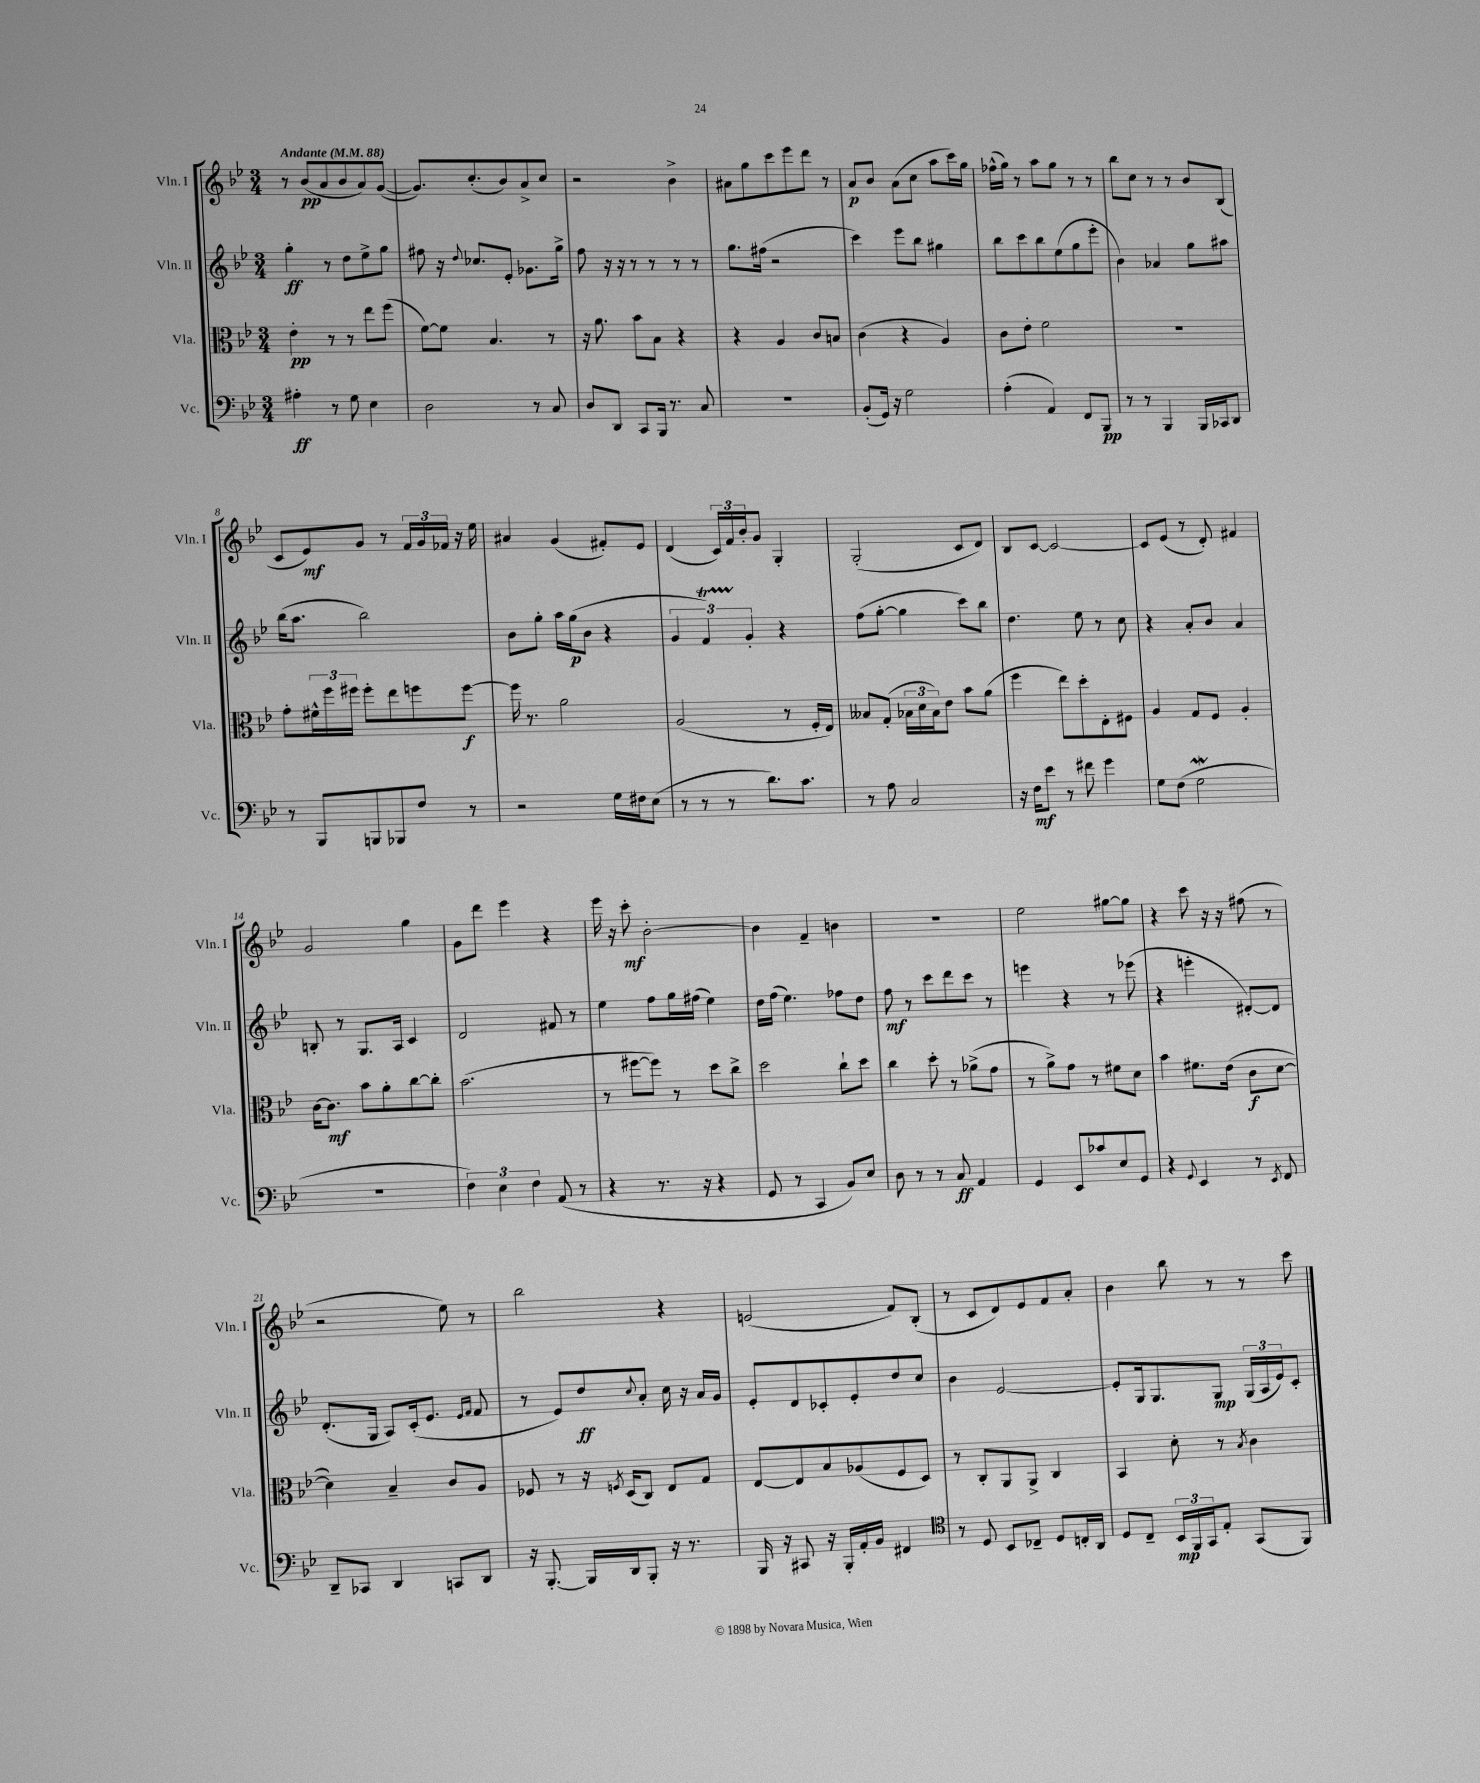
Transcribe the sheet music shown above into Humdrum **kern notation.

**kern	**kern	**kern	**kern
*staff4	*staff3	*staff2	*staff1
*clefF4	*clefC3	*clefG2	*clefG2
*k[b-e-]	*k[b-e-]	*k[b-e-]	*k[b-e-]
*M3/4	*M3/4	*M3/4	*M3/4
*MM88	*MM88	*MM88	*MM88
4A#'	4e-'	4gg'	8r
.	.	.	(8b-
8r	8r	8r	8a
8G	8r	8dd	8b-
4E-	8ee-	8ee-^	8a)
.	(8ff	8gg	([8g
=	=	=	=
2D	[8f)	8ff#	8.g])
.	8f]	16r	.
.	.	8qqdd	.
.	.	8.cc-	(8.cc'
.	4.B-	.	.
.	.	8e-'	8b-)
8r	.	8.g-	8a^
8C	8r	.	8cc
.	.	16gg^	.
=	=	=	=
8D	16r	8ff	2r
.	8.a	.	.
8DD	.	16r	.
.	.	16r	.
8CC	8b-	8r	.
16BBB-	8B-	8r	.
8.r	.	.	.
.	4r	8r	4b-^
8C	.	8r	.
=	=	=	=
2.r	4r	8.gg	8a#
.	.	.	8gg
.	.	(16ff#	.
.	4A	2r	8ccc
.	.	.	8eee-
.	8c	.	8ddd
.	8B	.	8r
=	=	=	=
(8BB-'	(4c	4ccc)	8a
16GG)	.	.	8b-
16r	.	.	.
2G	4r	8eee-	(8a
.	.	8bb-	8cc
.	4A)	4gg#	8aa
.	.	.	16ccc)
.	.	.	16gg
=	=	=	=
(4A'	8c	8bb-	(16ff-^^
.	.	.	16gg)
.	8e-'	8ccc	8r
4AA)	2f	8bb-	8aa
.	.	(8ee-	8gg
8FF	.	8gg	8r
8BBB-	.	8eee-'	8r
=	=	=	=
8r	2.r	4b-)	8bb-
8r	.	.	8cc
4BBB-	.	4a-	8r
.	.	.	8r
16BBB-	.	8gg	8b-
16CC-	.	.	.
8DD	.	8aa#	(8B-
=	=	=	=
8r	8g'	(16bb-	8c
.	.	8.aa	.
8BBB-	24f#^^	.	8e-)
.	24ff	.	.
.	24ff#	.	.
8BBB	8ff#'	2bb-)	8g
8BBB-	8ee-	.	8r
8F	8ff	.	24f
.	.	.	24g
.	.	.	24f-
8r	[8ff	.	16r
.	.	.	16ee-
=	=	=	=
2r	16ff]	8b-	4a#
.	8.r	.	.
.	.	8gg'	.
.	2a	16aa	(4g
.	.	(16gg	.
.	.	8b-	.
16G	.	4r	8f#')
16F#	.	.	.
(8E-	.	.	8e-
=	=	=	=
8r	(2A	6g	(4d
8r	.	.	.
.	.	6f)	.
8r	.	.	24c)
.	.	.	24f
.	.	6g'	24b-'
8.d)	.	.	8g
.	8r	4r	4G'
8.c	.	.	.
.	16F'	.	.
.	16E-)	.	.
=	=	=	=
8r	8B--	(8ff	(2G'
8A	(8G'	[8gg'	.
2C	24B-	4gg]	.
.	24d	.	.
.	24B-)	.	.
.	8e-	.	.
.	8b-	8ccc)	8c
.	(8a	8bb-	8d)
=	=	=	=
16r	4ff	4.dd	8B-
16F	.	.	.
8e-	.	.	[8c
8r	8ee-)	.	2c_
8f#	8dd'	8ee-	.
4g	8E-'	8r	.
.	8F#	8cc	.
=	=	=	=
8G	4A	4r	8c]
(8F	.	.	(8e-
2G	8G	8a'	8r
.	8F	8b-	8d')
.	4A'	4a	4f#
=	=	=	=
2.r	[16c	8B'	2g
.	8.c]	.	.
.	.	8r	.
.	8b-	8.G	.
.	8a'	.	.
.	.	16A	.
.	[8cc	4c	4gg
.	8cc']	.	.
=	=	=	=
6F)	(2.b-	2d	8g
.	.	.	8ddd
6E-	.	.	.
.	.	.	4eee-
6F	.	.	.
(8AA	.	8f#	4r
8r	.	8r	.
=	=	=	=
4r	8r	4ee-	16eee-
.	.	.	16r
.	[8ff#	.	8ccc'
8.r	8ff#])	8ff	[2b-'
.	8r	16gg	.
16r	.	(16ff#	.
4r	8dd	4ee-)	.
.	8cc^	.	.
=	=	=	=
8GG	2dd	16dd	4b-]
.	.	(16ff	.
8r	.	4.ee-)	.
4CC	.	.	4f~
8BB-)	8cc`	8ff-	4b
8E-	8dd	8dd	.
=	=	=	=
8D	4cc	8ff	2.r
8r	.	8r	.
8r	8dd'	8ccc	.
8C	8r	8ddd	.
4AA	(8a-^	8ccc	.
.	8g	8r	.
=	=	=	=
4GG	8r	4eee	2ee-
.	8a^)	.	.
8EE-	8g	4r	.
8c-	8r	.	.
8E-	8f#	8r	[8gg#
8GG	8d	(8eee-	8gg#]
=	=	=	=
4r	4b-	4r	4r
8qqGG	.	.	.
4EE-	8.f#	4eee'	8ccc
.	.	.	16r
.	(16e-	.	16r
8r	8c	[8d#')	(8ff#
8qEE-	.	.	.
8FF	[8d	8d#]	8r
=	=	=	=
8DD~	4d])	(8.d'	2r
8CC-	.	.	.
.	.	16G	.
4DD	4B-~	8A)	.
.	.	(16c'	.
.	.	8.e-	.
8CC	8c	.	8ee-)
.	.	16qqe-	.
.	.	16qqf	.
8DD	8A	8f	8r
=	=	=	=
16r	8F-	8r	2bb-
[8.BBB-'	.	.	.
.	8r	8e-)	.
16BBB-]	16r	8dd	.
.	8qF	.	.
16DD	(16D	.	.
.	.	8qqcc	.
8BBB-'	8C)	8a'	.
16r	8E-	16cc	4r
8.r	.	16r	.
.	8G	16a	.
.	.	16g	.
=	=	=	=
16BBB-	[8E-	8e-'	(2e
16r	.	.	.
8CC#	8E-]	8d	.
16r	8B-	8c-'	.
16BBB-'	.	.	.
16AA'	(8A-	8e-'	.
16BB-	.	.	.
4FF#	8F	8dd	8f)
.	8D)	8cc	(8B-'
=	=	=	=
*clefC4	*	*	*
8r	8r	4b-	8r
8D	8C'	.	8c
8BB-	8AA	[2e-	8d)
8C-~	8AA^	.	8e-
8D	4C	.	8f
16C'	.	.	8a'
16AA	.	.	.
=	=	=	=
8D	4BB-	8e-']	4b-
8C~	.	16G	.
.	.	8.G	.
24BB-	8d'	.	8bb-
24FF	.	.	.
24GG	.	.	.
8E-'	8r	8G	8r
.	8qB-	.	.
(8GG	4c	(24G	8r
.	.	24A	.
.	.	24e-)	.
8FF)	.	8c'	8ccc
==	==	==	==
*-	*-	*-	*-
